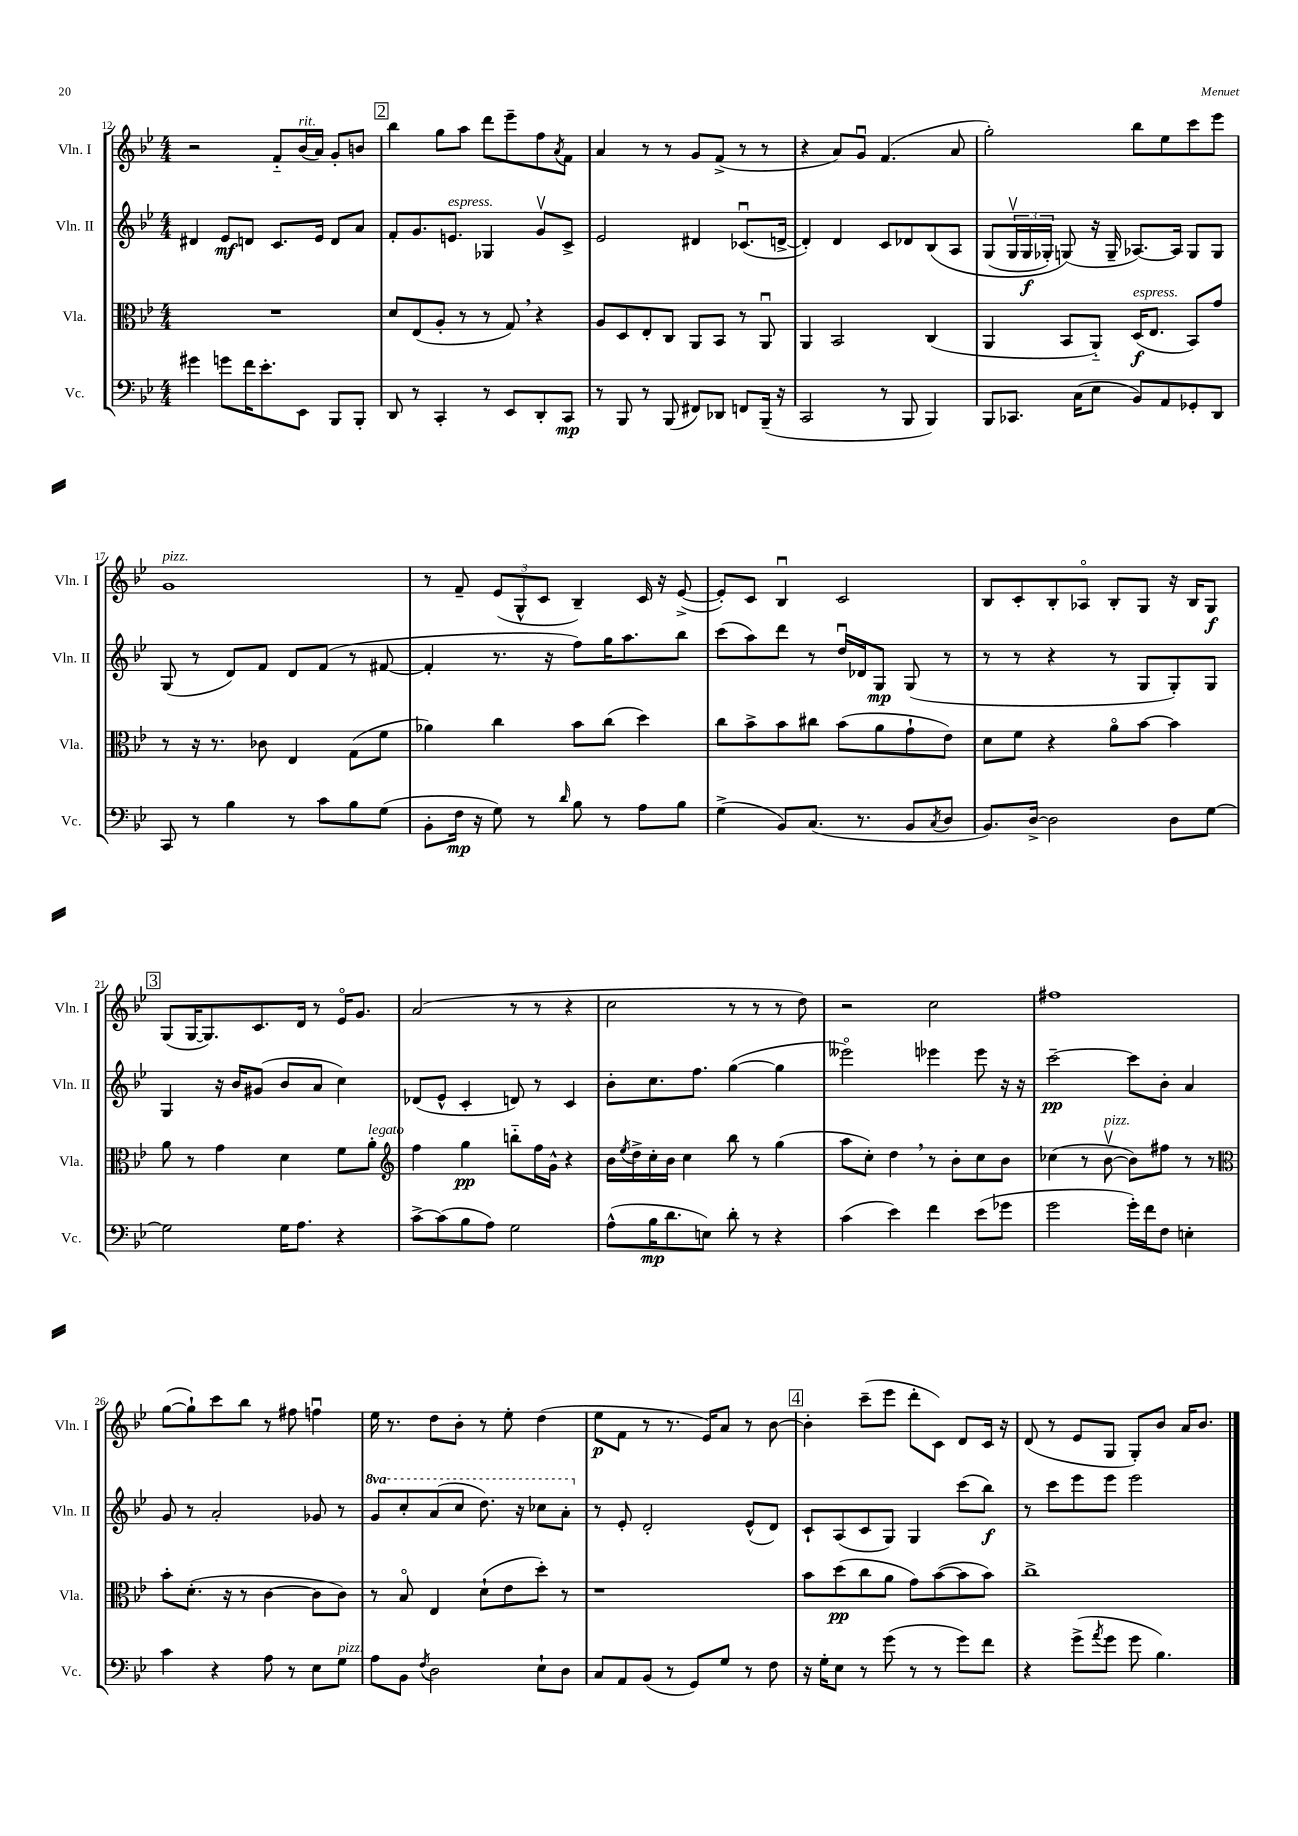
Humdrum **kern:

**kern	**kern	**kern	**kern
*staff4	*staff3	*staff2	*staff1
*clefF4	*clefC3	*clefG2	*clefG2
*k[b-e-]	*k[b-e-]	*k[b-e-]	*k[b-e-]
*M4/4	*M4/4	*M4/4	*M4/4
4g#\	1r	4d#/	2r
8g\L	.	8e-/L	.
16f\K	.	8d/J	.
8.e-'\	.	.	.
.	.	8.c/L	8f'~/L
8EE-\J	.	.	(16b-/L
.	.	16e-/Jk	16a/JJ)
8BBB-/L	.	8d/L	8g'/L
8BBB-'/J	.	8a/J	8b/J
=	=	=	=
8DD/	8d/L	8f'/L	4bb-\
8r	(8E-/	8.g/	.
4CC'/	8A'/J	.	8gg\L
.	.	8.e/J	.
.	8r	.	8aa\J
8r	8r	4G-/	8ddd\L
8EE-/L	8G/)	.	8eee-~\
8DD'/	4r	8gv/L	8ff\
.	.	.	8qa/
8CC/J	.	8c^/J	8f\J
=	=	=	=
8r	8A/L	2e-/	4a/
8BBB-/	8D/	.	.
8r	8E-'/	.	8r
(8BBB-/	8C/J	.	8r
8FF#/L)	8AA/L	4d#/	8g/L
8DD-/J	8BB-/J	.	(8f^/J
8FF/L	8r	(8.c-u/L	8r
(16BBB-~/Jk	8AAu/	.	8r
16r	.	[16d^/Jk	.
=	=	=	=
2CC/	4AA/	4d'/])	4r
.	2BB-/	4d/	8a/L)
.	.	.	8gu/J
8r	.	8c/L	(4.f/
8BBB-/	.	8d-/	.
4BBB-/)	(4C/	&(8B-/	.
.	.	8A/J	8a/
=	=	=	=
8BBB-/L	4AA/	(8G/L	2gg'\)
8.CC-/J	.	24Gv/L	.
.	.	24G/	.
.	.	24G-'/JJ)	.
.	8BB-/L	(8G/&)	.
(16C\LK	.	.	.
8E-\J	8AA'~/J)	16r	.
.	.	16G~/	.
8BB-/L)	(16D/LK	[8.A-/L)	8bb-\L
.	8.E-/J	.	.
8AA/	.	.	8ee-\
.	.	16A-/]Jk	.
8GG-'/	8BB-/L)	8G/L	8ccc\
8DD/J	8g/J	8G/J	8eee-\J
=	=	=	=
8CC/	8r	(8G/	1g
8r	16r	8r	.
.	8.r	.	.
4B-\	.	8d/L)	.
.	8c-\	8f/J	.
8r	4E-/	8d/L	.
8c\L	.	(8f/J	.
8B-\	(8G\L	8r	.
(8G\J	8f\J	[8f#/	.
=	=	=	=
8BB-'\L	4a-\)	4f#'/]	8r
16F\Jk	.	.	8f~/
16r	.	.	.
8G\)	4cc\	8.r	(12e-/L
.	.	.	12G^^/
8r	.	.	.
.	.	.	12c/J
.	.	16r	.
16qqd/	.	.	.
8B-\	8b-\L	8ff\L)	4B-~/)
8r	(8cc\J	16gg\K	.
.	.	8.aa\	.
8A\L	4dd\)	.	16c/
.	.	.	16r
8B-\J	.	8bb-\J	([8e-^/
=	=	=	=
(4G^\	8cc\L	(8ccc\L	8e-'/]L)
.	8b-^\	8aa\)	8c/J
8BB-/L)	8b-\	8ddd\J	4B-u/
(8.C/J	8cc#\J	8r	.
.	(8b-\L	16ddu/LL	2c/
8.r	.	16d-/J	.
.	8a\	8G/J	.
8BB-/L	8g`\	(8G/	.
8qC/	.	.	.
8D/J	8e-\J)	8r	.
=	=	=	=
8.BB-/L)	8d\L	8r	8B-/L
.	8f\J	8r	8c'/
[16D^/Jk	.	.	.
2D\]	4r	4r	8B-'/
.	.	.	8A-o/J
.	8ao\L	8r	8B-'/L
.	[8b-\J	8G/L	8G/J
8D\L	4b-\]	8G'/)	16r
.	.	.	16B-/LK
[8G\J	.	8G/J	8G/J
=	=	=	=
2G\]	8a\	4G/	(8G/L
.	8r	.	[16G/K
.	.	.	8.G/])
.	4g\	16r	.
.	.	16b-/LK	.
.	.	(8g#/J	8.c/
16G\LK	4d\	8b-/L	.
8.A\J	.	.	16d/Jk
.	.	8a/J	8r
4r	8f\L	4cc\)	16e-o/LK
.	.	.	8.g/J
.	8a'\J	.	.
=	=	=	=
*	*clefG2	*	*
[8c^\L	4ff\	(8d-/L	(2a/
(8c\]	.	8e-^^/J	.
8B-\	4gg\	4c'/	.
8A\J)	.	.	.
2G\	8bb'~\L	8d/)	8r
.	16ff\L	8r	8r
.	16g^^\JJ	.	.
.	4r	4c/	4r
=	=	=	=
(8A^^\L	16b-\LL	8b-'\L	2cc\
.	8qee-/	.	.
.	16dd^\	.	.
16B-\K	16cc'\	8.cc\	.
8.d\	16b-\JJ	.	.
.	4cc\	.	.
.	.	8.ff\J	.
8E\J)	.	.	.
8d'\	8bb-\	([4gg\	8r
8r	8r	.	8r
4r	(4gg\	4gg\]	8r
.	.	.	8dd\)
=	=	=	=
(4c\	8aa\L	2eee--o\)	2r
.	8cc'\J)	.	.
4e-\)	4dd\	.	.
4f\	8r	4eee-\	2cc\
.	8b-'\L	.	.
(8e-\L	8cc\	8eee-\	.
8g-\J	8b-\J	16r	.
.	.	16r	.
=	=	=	=
2g\	(4cc-\	[2ccc~\	1ff#
.	8r	.	.
.	[8b-v\	.	.
16g'\LL)	8b-\]L)	8ccc\]L	.
16f\J	.	.	.
8F\J	8ff#\J	8b-'\J	.
4E'\	8r	4a/	.
.	8r	.	.
=	=	=	=
*	*clefC3	*	*
4c\	8b-'\L	8g/	([8gg\L
.	(8.d'\J	8r	8gg`\])
4r	.	2a'/	8ccc\
.	16r	.	.
.	8r	.	8bb-\J
8A\	[4c\	.	8r
8r	.	.	8ff#\
8E-\L	8c\]L	8g-/	4ffu\
8G\J	8c\J)	8r	.
=	=	=	=
8A\L	8r	8gg/L	16ee-\
.	.	.	8.r
8BB-\J	8B-o/	8ccc'/	.
8qF/	.	.	.
2D\	4E-/	(8aa/	8dd\L
.	.	8ccc/J	8b-'\J
.	(8d`\L	8.ddd\)	8r
.	8e-\	.	8ee-'\
.	.	16r	.
8E-`\L	8dd'\J)	8ccc-\L	(4dd\
8D\J	8r	8aa'\J	.
=	=	=	=
8C/L	1r	8r	8ee-\L
8AA/	.	8e-'/	8f\J
(8BB-/J	.	2d'/	8r
8r	.	.	8.r
8GG/L)	.	.	.
.	.	.	16e-/LK)
8G/J	.	.	8a/J
8r	.	(8e-^^/L	8r
8F\	.	8d/J)	[8b-\
=	=	=	=
16r	8b-\L	8c`/L	4b-'\]
16G'\LK	.	.	.
8E-\J	(8dd\	(8A/	.
8r	8cc\	8c/	(8ccc~\L
(8g\	8a\J	8G/J)	8eee-\J
8r	8g\L)	4G/	8ddd'\L
8r	([8b-\	.	8c\J)
8g\L)	8b-\]	(8ccc\L	8d/L
8f\J	8b-\J)	8bb-\J)	16c/Jk
.	.	.	16r
=	=	=	=
4r	1cc^	8r	(8d/
.	.	8ccc\L	8r
(8g^\L	.	8eee-\	8e-/L
8qa/	.	.	.
8g\J	.	8eee-\J	8G/J
8g\	.	2eee-\	8G'/L)
4.B-\)	.	.	8b-/J
.	.	.	16a/LK
.	.	.	8.b-/J
==	==	==	==
*-	*-	*-	*-
